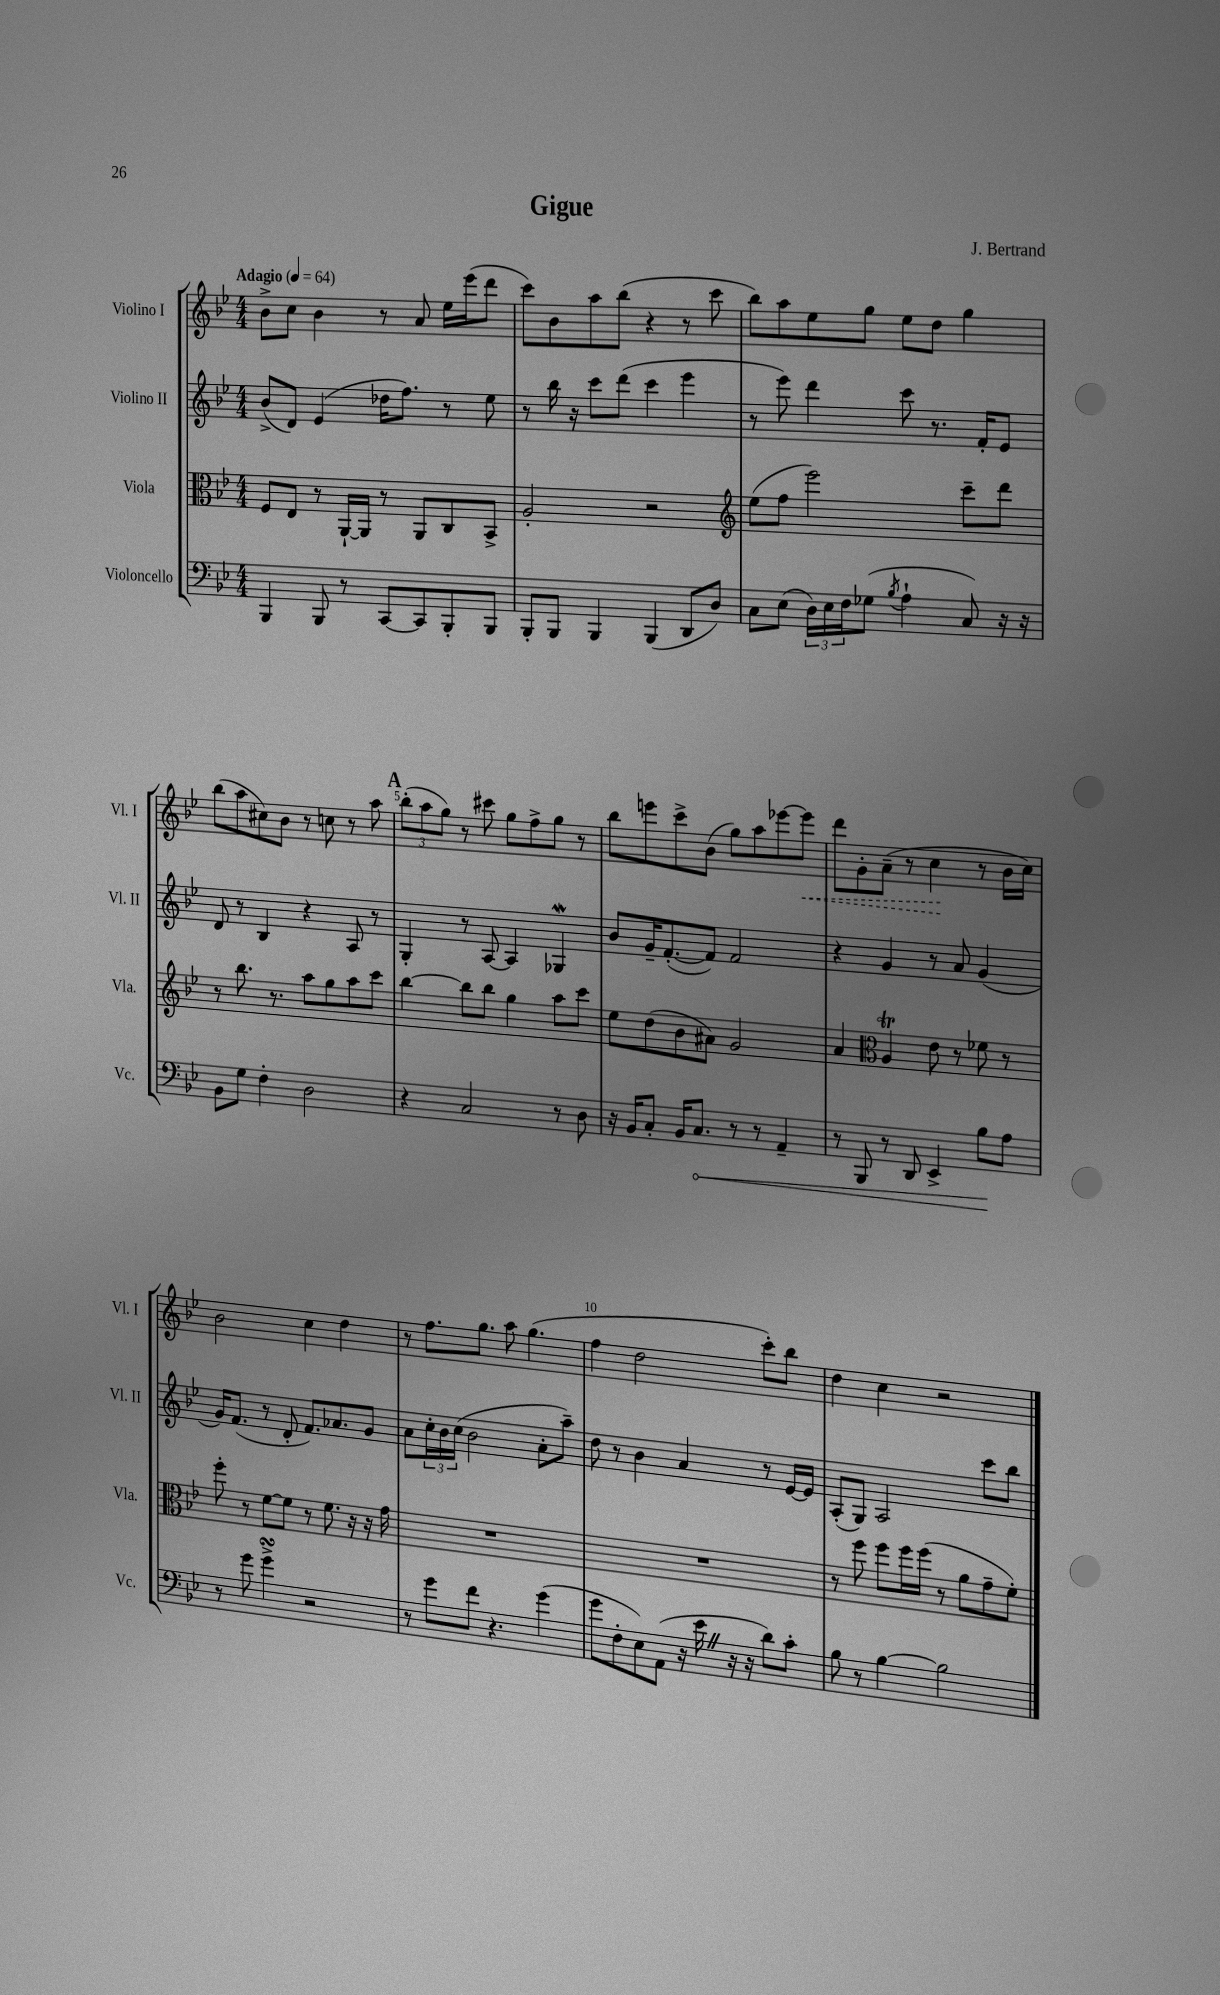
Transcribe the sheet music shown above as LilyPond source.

\header { title = "Gigue" composer = "J. Bertrand" }
<<
\new StaffGroup <<
\new Staff = "s0" \with { instrumentName = "Violino I" shortInstrumentName = "Vl. I" } {
    \clef treble \key bes \major \numericTimeSignature \time 4/4 \tempo "Adagio" 4 = 64
    bes'8-> c''8 bes'4 r8 a'8 ees''16 ees'''16( d'''8 |
    c'''8) bes'8 a''8 bes''8( r4 r8 c'''8 |
    bes''8) a''8 ees''8 g''8 ees''8 d''8 g''4 |
    bes''8( a''8 cis''8) bes'8 r8 c''8 r8 a''8 |
    \mark \markup { \bold "A" } \tuplet 3/2 { bes''8-.( a''8 g''8) } r8 cis'''8 g''8 f''8-> g''8 r8 |
    bes''8 e'''8 c'''8-> bes'8( g''8) a''8 ees'''8~ \once \override Hairpin.style = #'dashed-line ees'''8\< |
    d'''8 g'8-. a'8--( r8 c''4\! r8 bes'16 c''16) |
    bes'2 c''4 d''4 |
    r8 f''8. g''8. a''8 g''4.( |
    f''4 d''2 c'''8-.) bes''8 |
    d''4 c''4 r2 \bar "|." |
}
\new Staff = "s1" \with { instrumentName = "Violino II" shortInstrumentName = "Vl. II" } {
    \clef treble \key bes \major \numericTimeSignature \time 4/4
    bes'8->( d'8) ees'4( des''16 f''8.) r8 ees''8 |
    r8 bes''16 r16 c'''8 d'''8( c'''4 ees'''4 |
    r8 ees'''8) d'''4 c'''8 r8. f'16-. ees'8 |
    d'8 r8 bes4 r4 a8 r8 |
    \mark \markup { \bold "A" } g4-. r8 a8~ a4 ges4\mordent |
    bes'8 g'16-- f'8.~-.( f'8) f'2 |
    r4 g'4 r8 a'8 g'4( |
    g'16) f'8.( r8 d'8-. f'8.) aes'8. g'8 |
    a'8 \tuplet 3/2 { c''16-. bes'16 c''16( } bes'2 a'8-. a''8--) |
    d''8 r8 bes'4 a'4 r8 ees'16~ ees'16 |
    a8-.( g8) a2 c'''8 bes''8 \bar "|." |
}
\new Staff = "s2" \with { instrumentName = "Viola" shortInstrumentName = "Vla." } {
    \clef alto \key bes \major \numericTimeSignature \time 4/4
    f8 ees8 r8 a,16~-! a,16 r8 a,8 c8 bes,8-> |
    a2-. r2 |
    \clef treble ees''8( f''8 ees'''2) c'''8-- d'''8 |
    r8 bes''8. r8. a''8 g''8 a''8 c'''8 |
    \mark \markup { \bold "A" } bes''4~ bes''8 bes''8 g''4 a''8 c'''8 |
    ees''8 d''8( bes'8 ais'8) g'2 |
    a'4 \clef alto a4\trill ees'8 r8 fes'8 r8 |
    f''8-. r8 f'8~ f'8 r8 f'8. r16 r16 g'16 |
    R1 |
    R1 |
    r8 f''8 f''8 f''16 f''16( r8 a'8 g'8-- f'8-.) \bar "|." |
}
\new Staff = "s3" \with { instrumentName = "Violoncello" shortInstrumentName = "Vc." } {
    \clef bass \key bes \major \numericTimeSignature \time 4/4
    bes,,4 bes,,8 r8 c,8~ c,8 bes,,8-. bes,,8 |
    bes,,8-. bes,,8 bes,,4 bes,,4( d,8 d8) |
    c8 ees8( \tuplet 3/2 { d16) ees16 f16 } ges8( \acciaccatura { bes8 } a4-! c8) r16 r16 |
    bes,8 g8 f4-. d2 |
    \mark \markup { \bold "A" } r4 c2 r8 d8 |
    r16 bes,16 c8-. bes,16 \once \override Hairpin.circled-tip = ##t c8.\< r8 r8 a,4-- |
    r8 bes,,8 r8 d,8 ees,4-> bes8\! a8 |
    r8 g'8 g'4->\turn r2 |
    r8 g'8 f'8 r4. g'4( |
    g'8 f8-. ees8) a,8( r16 ees'16 \once \override BreathingSign.text = \markup { \musicglyph "scripts.caesura.straight" } \breathe r16 r16 d'8) c'8-. |
    bes8 r8 bes4~ bes2 \bar "|." |
}
>>
>>
\layout { \context { \Score \override BarNumber.break-visibility = ##(#f #t #t) barNumberVisibility = #(every-nth-bar-number-visible 5) } }
